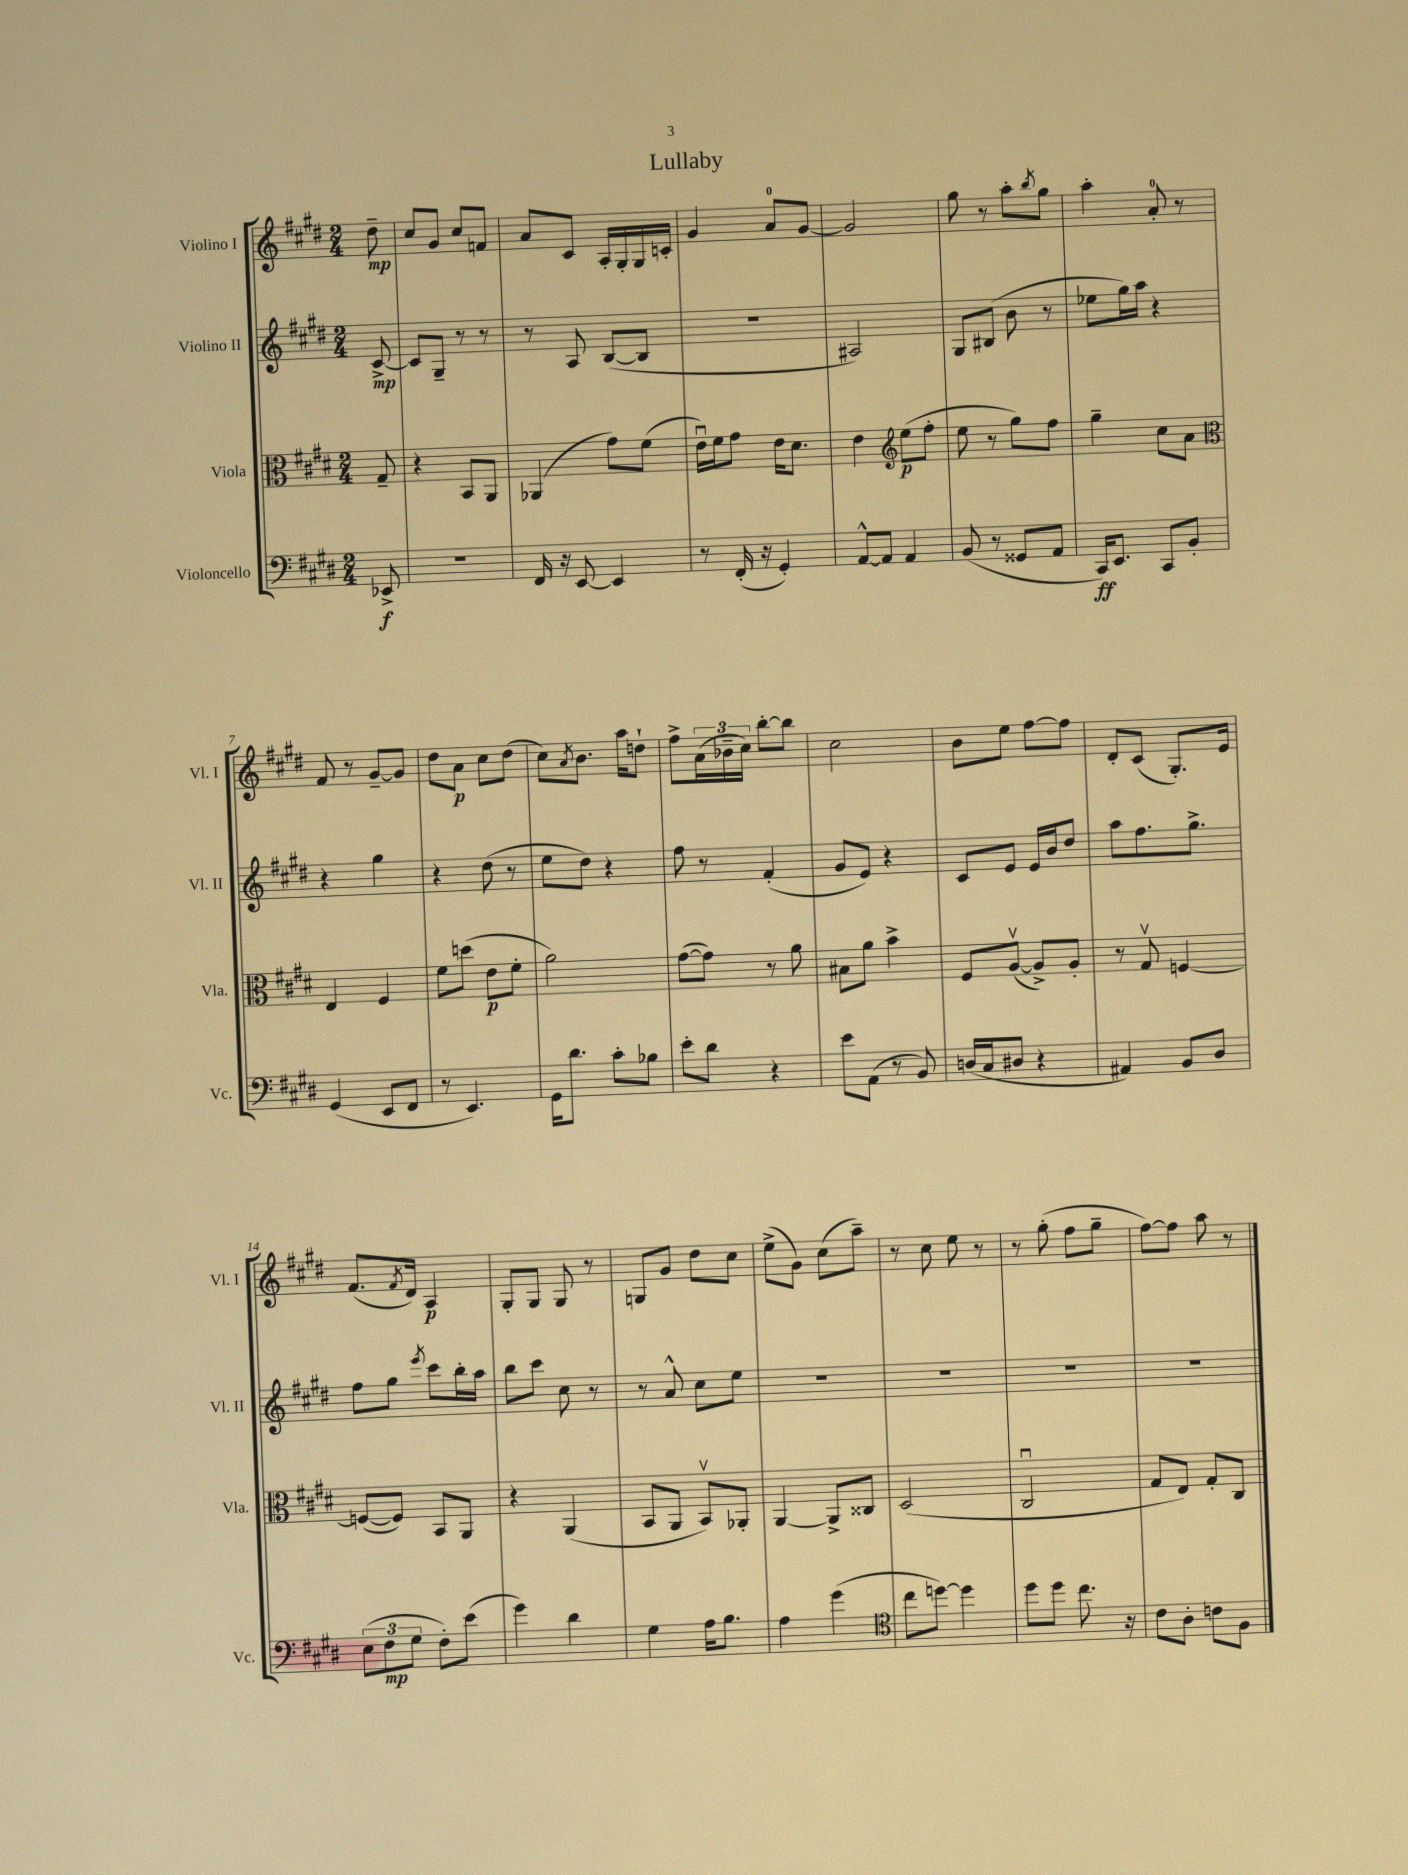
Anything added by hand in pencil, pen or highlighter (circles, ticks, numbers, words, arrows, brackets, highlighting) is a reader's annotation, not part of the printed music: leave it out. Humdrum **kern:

**kern	**kern	**kern	**kern
*staff4	*staff3	*staff2	*staff1
*clefF4	*clefC3	*clefG2	*clefG2
*k[f#c#g#d#]	*k[f#c#g#d#]	*k[f#c#g#d#]	*k[f#c#g#d#]
*M2/4	*M2/4	*M2/4	*M2/4
8EE-^	8G#~	[8c#^	8dd#~
=	=	=	=
2r	4r	8c#]	8cc#
.	.	8G#~	8g#
.	8BB	8r	8cc#
.	8AA	8r	8f
=	=	=	=
16FF#	(4AA-	8r	8a
16r	.	.	.
[8EE	.	8A	8c#
4EE]	8g#)	([8B	16A'
.	.	.	16G#'
.	(8f#	8B]	16G#
.	.	.	16c'
=	=	=	=
8r	16eu)	2r	4g#
.	16f#	.	.
(16FF#'	8g#	.	.
16r	.	.	.
4GG#')	16e	.	8a
.	8.d#	.	.
.	.	.	[8g#
=	=	=	=
[8AA^^	4e	2A#)	2g#]
8AA]	.	.	.
*	*clefG2	*	*
4AA	(8ee	.	.
.	8ff#'	.	.
=	=	=	=
(8BB	8ee	8G#	8gg#
8r	8r	(8B#	8r
8GG##	8gg#)	8b	8aa'
.	.	.	8qbb
8AA	8ff#	8r	8gg#
=	=	=	=
16CC#)	4gg#~	8ee-	4aa'
8.EE	.	.	.
.	.	16gg#)	.
.	.	16aa	.
8CC#	8cc#	4r	8a'
8BB'	8a	.	8r
=	=	=	=
*	*clefC3	*	*
(4GG#	4E	4r	8f#
.	.	.	8r
8EE	4F#	4gg#	[8g#~
8FF#	.	.	8g#]
=	=	=	=
8r	8f#	4r	8dd#
4.EE)	(8dd	.	8a
.	8e	(8dd#	8cc#
.	8f#'	8r	(8dd#
=	=	=	=
16GG#	2a)	8ee	8cc#)
8.d#	.	.	.
.	.	.	8qa
.	.	8dd#)	8.b
8c#'	.	4r	.
.	.	.	16aa
8B-	.	.	8dd`
=	=	=	=
8e'	([8g#	8ff#	8ff#^
8d#	8g#])	8r	(24a
.	.	.	24b-~
.	.	.	24cc#)
4r	8r	(4f#'	[8bb'
.	8a	.	8bb]
=	=	=	=
8e	8B#	8g#	2cc#
(8AA	8a	8e)	.
8r	4b^	4r	.
8BB)	.	.	.
=	=	=	=
(16D	8F#	8c#	8b
16C#	.	.	.
8D#	([8Av	8e	8ee
4r	8A^])	16e	[8ff#
.	.	16b	.
.	8A'	8dd#	8ff#]
=	=	=	=
4AA#)	8r	8aa	8d#'
.	8G#v	8.ff#	(8c#
8BB	[4F	.	8.G#')
.	.	8.gg#^	.
8D#	.	.	.
.	.	.	16e
=	=	=	=
(12E	(8F_	8ff#	(8.f#
12F#	.	.	.
.	8F])	8gg#	.
12G#	.	.	.
.	.	.	8qf#
.	.	.	16d#)
.	.	8qeee	.
8F#')	8BB	8ccc#	4A
(8e	8AA	16bb'	.
.	.	16aa	.
=	=	=	=
4g#)	4r	8bb	8G#'
.	.	8ccc#	8G#
4d#	(4AA	8cc#	8G#
.	.	8r	8r
=	=	=	=
4G#	8BB	8r	8G
.	8AA	8a^^	8g#
16A	8BBv)	8cc#	8dd#
8.B	.	.	.
.	8AA-'	8ee	8cc#
=	=	=	=
4A	[4AA	2r	(8ee^
.	.	.	8g#)
(4g#	8AA^]	.	(8cc#
.	8C##	.	8aa~)
=	=	=	=
*clefC4	*	*	*
8cc#	(2D#	2r	8r
[8dd)	.	.	8cc#
4dd]	.	.	8ee
.	.	.	8r
=	=	=	=
8dd#	2C#u	2r	8r
8dd#	.	.	(8gg#'
8.cc#	.	.	8ff#
.	.	.	8gg#~
16r	.	.	.
=	=	=	=
8c#	8G#	2r	[8ff#)
8A'	8E)	.	8ff#]
8c	8G#'	.	8aa
8F#	8C#	.	8r
==	==	==	==
*-	*-	*-	*-
